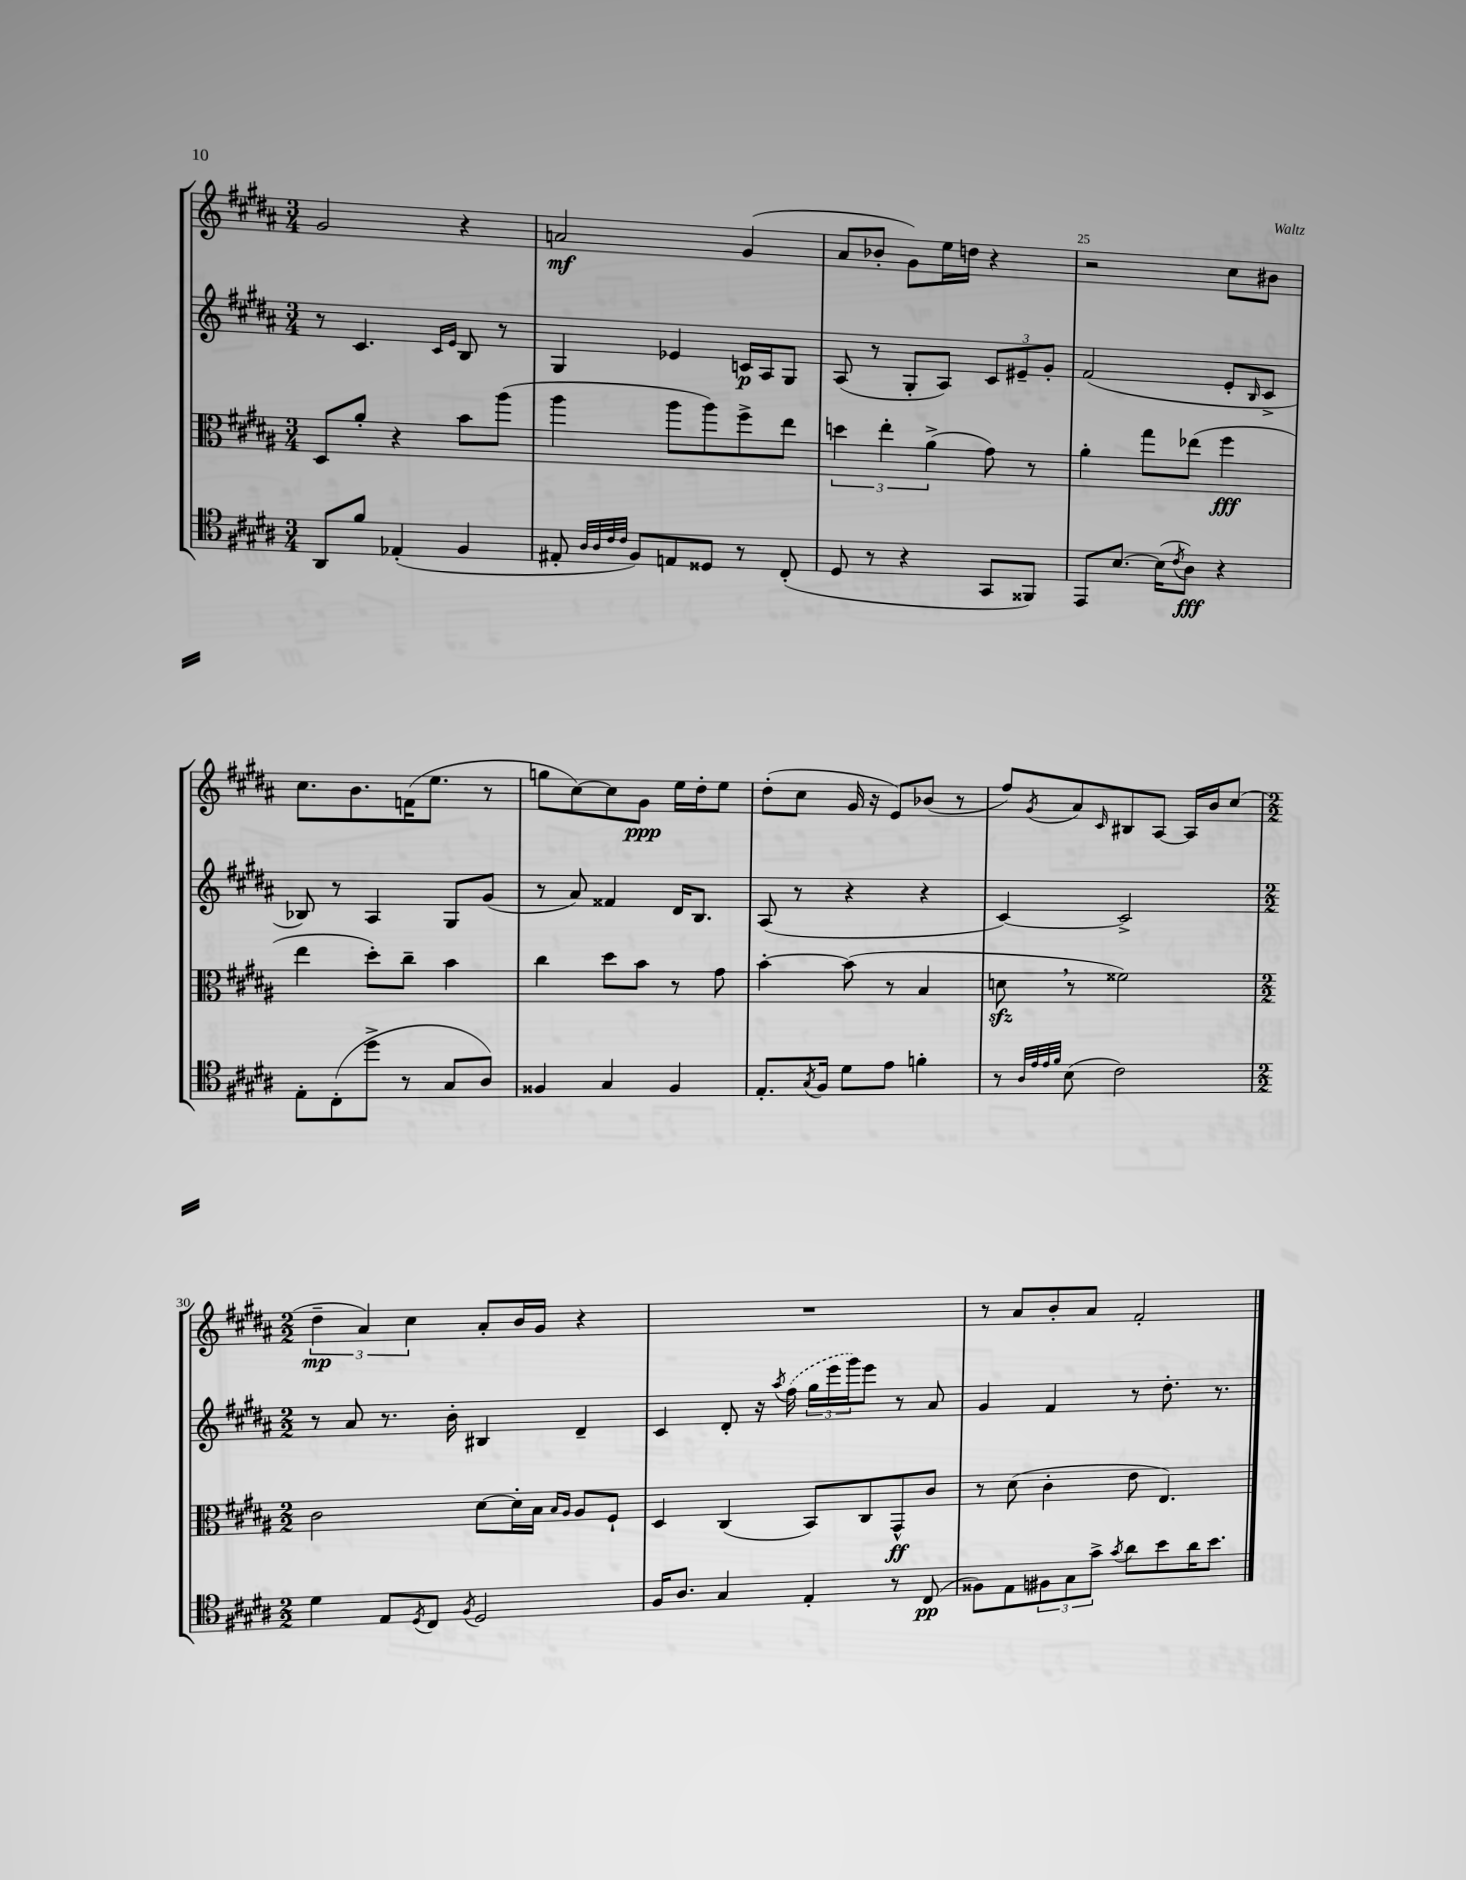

**kern	**kern	**kern	**kern
*staff4	*staff3	*staff2	*staff1
*clefC4	*clefC3	*clefG2	*clefG2
*k[f#c#g#d#a#]	*k[f#c#g#d#a#]	*k[f#c#g#d#a#]	*k[f#c#g#d#a#]
*M3/4	*M3/4	*M3/4	*M3/4
8AA#	8D#	8r	2g#
8f#	8a#'	4.c#	.
(4E-'	4r	.	.
.	.	16qqc#	.
.	.	16qqe	.
4F#	8b	8B	4r
.	(8aa#	8r	.
=	=	=	=
8E#'	4aa#	4G#	2a
32qqA#	.	.	.
32qqA#	.	.	.
32qqc#	.	.	.
32qqc#	.	.	.
8F#)	.	.	.
8E	8aa#	4e-	.
8D##	8aa#)	.	.
8r	8ff#^	16c	(4g#
.	.	16A#	.
(8C#'	8ee	8G#	.
=	=	=	=
8D#	6dd	(8A#	8a#
8r	.	8r	8b-'
.	6ee'	.	.
4r	.	8G#'	8g#)
.	(6a#^	.	.
.	.	8A#)	16ee
.	.	.	16dd
8GG#	8g#)	12c#	4r
.	.	12e#~	.
8FF##)	8r	.	.
.	.	12g#'	.
=	=	=	=
8EE	4a#'	(2f#	2r
[8.B	.	.	.
.	8gg#	.	.
(16B]	.	.	.
8qc#	.	.	.
8A#)	(8ee-	.	.
4r	4ff#	8e'	8cc#
.	.	16qqB	.
.	.	8c#^	8b#
=	=	=	=
8E'	4ee	8B-)	8.cc#
(8C#'	.	8r	.
.	.	.	8.b
8dd#^	8dd#')	4A#	.
8r	8cc#~	.	(16f
.	.	.	8.ee
8G#	4b	8G#	.
8A#)	.	(8g#	8r
=	=	=	=
4F##	4cc#	8r	8gg
.	.	8a#)	[8cc#)
4G#	8dd#	4f##	8cc#]
.	8b	.	8g#
4F##	8r	16d#	16ee
.	.	8.B	16dd#'
.	8g#	.	8ee
=	=	=	=
8.E'	[4b'	(8A#	(8dd#'
.	.	8r	8cc#
8qG#	.	.	.
16F#	.	.	.
8d#	(8b]	4r	16g#
.	.	.	16r
8e	8r	.	8e)
4f'	4B	4r	(8b-
.	.	.	8r
=	=	=	=
8r	8d	[4c#)	8ff#)
32qqA#	.	.	.
32qqe	.	.	.
32qqe	.	.	.
32qqf#	.	.	8qg#
(8B	8r	.	8a#
.	.	.	16qqc#
2c#)	2f##)	2c#^]	8B#
.	.	.	[8A#
.	.	.	16A#]
.	.	.	16b
.	.	.	(8cc#
=	=	=	=
*M2/2	*M2/2	*M2/2	*M2/2
4d#	2c#	8r	6dd#~
.	.	8a#	.
.	.	.	6a#)
8E	.	8.r	.
.	.	.	6cc#
8qD#	.	.	.
8C#	.	.	.
.	.	16b'	.
8qF#	.	.	.
2D#	[8d#	4B#	8a#'
.	16d#']	.	16b
.	16B	.	16g#
.	16qqB	.	.
.	16qqA#	.	.
.	8A#	4d#~	4r
.	8F#`	.	.
=	=	=	=
16F#	4D#	4c#	1r
8.A#	.	.	.
4G#	(4C#	8d#'	.
.	.	16r	.
.	.	8qaa#	.
.	.	(16ff#	.
4E'	8BB)	24gg#	.
.	.	24eee	.
.	.	24ggg#)	.
.	8C#	8eee	.
8r	8GG#^^	8r	.
(8C#	8c#	8a#	.
=	=	=	=
8F##)	8r	4g#	8r
8E	(8d#	.	8a#
12F#	4c#'	4f#	8b'
12G#	.	.	.
.	.	.	8a#
12g#^	.	.	.
8qg#	.	.	.
8a#	8e	8r	2f#'
8b	4.E)	8.dd#'	.
16a#	.	.	.
8.b	.	8.r	.
==	==	==	==
*-	*-	*-	*-
